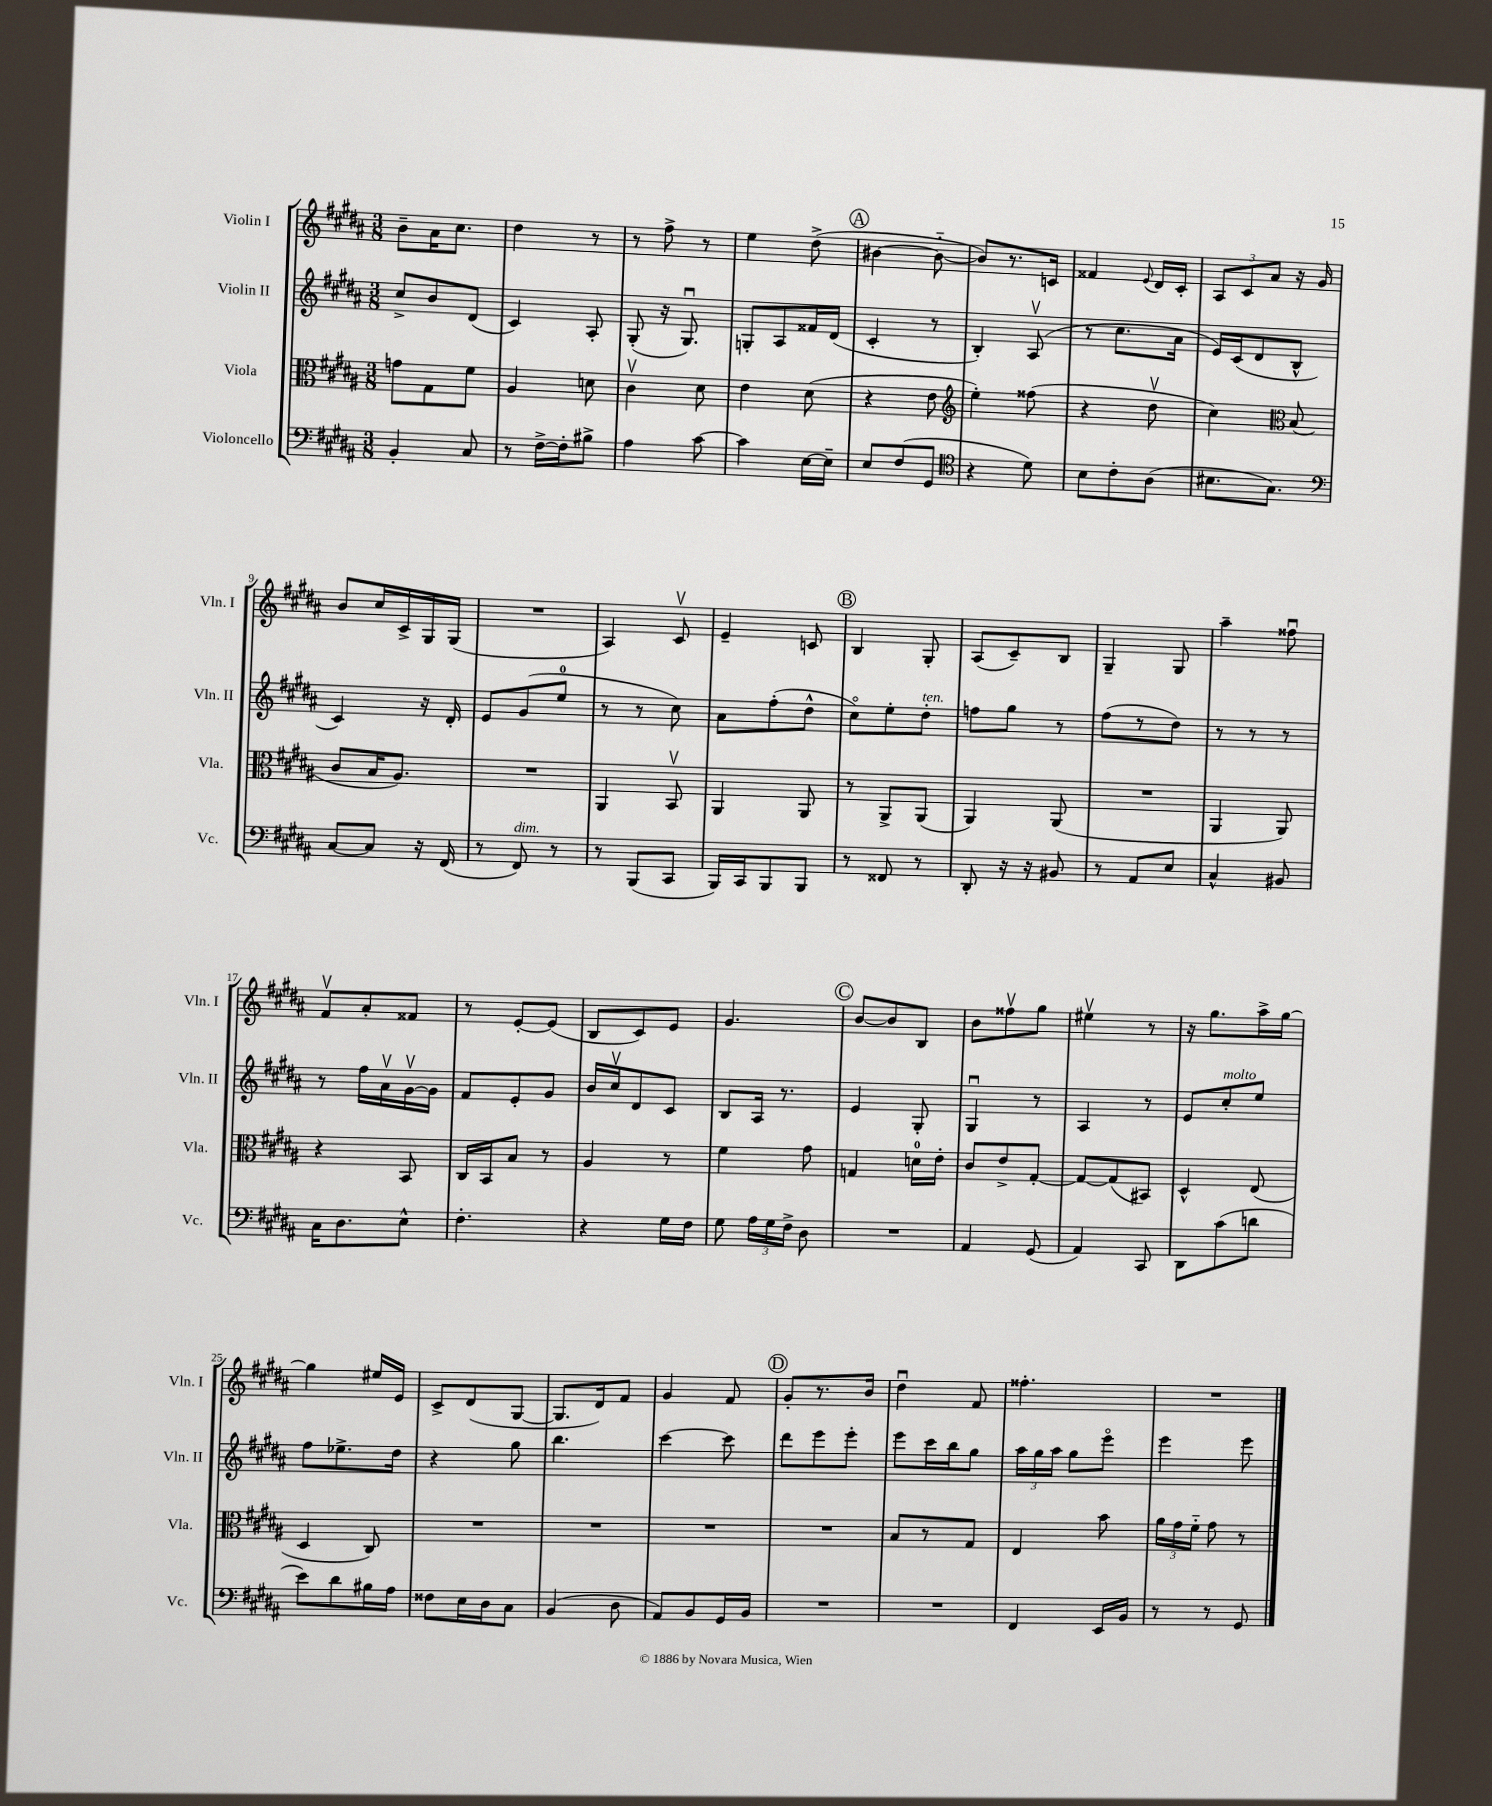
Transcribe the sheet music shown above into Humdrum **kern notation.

**kern	**kern	**kern	**kern
*part4	*part3	*part2	*part1
*staff4	*staff3	*staff2	*staff1
*I"Violoncello	*I"Viola	*I"Violin II	*I"Violin I
*I'Vc.	*I'Vla.	*I'Vln. II	*I'Vln. I
*clefF4	*clefC3	*clefG2	*clefG2
*k[f#c#g#d#a#]	*k[f#c#g#d#a#]	*k[f#c#g#d#a#]	*k[f#c#g#d#a#]
*M3/8	*M3/8	*M3/8	*M3/8
=1	=1	=1	=1
4BB'/	8gn\L	8cc#^/L	8b~\L
.	8G#\	8b/	16a#\K
.	.	.	8.cc#\J
8C#/	8f#\J	(8d#/J	.
=2	=2	=2	=2
8r	4A#/	4c#/)	4dd#\
[16F#^\LL	.	.	.
16F#'\J]	.	.	.
8B#X^\J	8dn\	8A#'/	8r
=3	=3	=3	=3
4A#\	4c#v\	(8G#'/	8r
.	.	16r	8ff#^\
.	.	8.G#u/)	.
[8c#\	8d#\	.	8r
=4	=4	=4	=4
4c#\]	4e\	8Gn'/L	4ee\
.	.	8A#/	.
[16E\LL	(8d#\	16f##X/L	(8dd#^\
16E~\JJ]	.	(16d#/JJ	.
!!LO:REH:place=s1:t=A
=5	=5	=5	=5
8E/L	4r	4c#'/	[4b#X\
(8F#/	.	.	.
8GG#/J	8e\	8r	8b#\_
=6	=6	=6	=6
*clefC4	*clefG2	*	*
4r	4ee'\)	4B'/)	8b#/L])
.	.	.	8.r
8d#\)	(8ff##X\	(8A#v/	.
.	.	.	16cn/Jk
=7	=7	=7	=7
8B\L	4r	8r	4f##X/
8c#'\	.	8.cc#\L	.
.	.	.	8qqe/
(8A#\J	8dd#v\	.	16d#/LL
.	.	16a#\Jk	16c#'/JJ
=8	=8	=8	=8
8.B#X\L	4cc#\)	16e/LL)	12A#/L
.	.	(16c#/J	.
.	.	.	12c#/
.	.	8d#/	.
.	.	.	12a#/J
8.G#\J)	.	.	.
*	*clefC3	*	*
.	(8B/	8B^^/J	16r
.	.	.	16g#/
!!LO:LB:g=z
=9	=9	=9	=9
*clefF4	*	*	*
[8C#/L	8c#/L	4c#/)	8b/L
8C#/J]	16B/K	.	16cc#/L
.	8.A#/J)	.	16c#^/
16r	.	16r	16G#/
(16FF#/	.	16d#'/	(16G#/JJ
=10	=10	=10	=10
8r	4.r	8e/L	4.r
!LO:TX:a:i:t=dim.	!	!	!
8FF#/)	.	(8g#/	.
8r	.	8ee/J	.
=11	=11	=11	=11
8r	4AA#/	8r	4A#/)
(8BBB/L	.	8r	.
8CC#/J	8BBv/	8cc#\)	8c#v/
=12	=12	=12	=12
16BBB/LL)	4AA#/	8a#\L	4e~/
16CC#/J	.	.	.
8BBB/	.	(8ff#'\	.
8BBB/J	8AA#/	8dd#^^\J	8cn/
!!LO:REH:place=s1:t=B
=13	=13	=13	=13
8r	8r	8cc#\L)	4B/
8FF##X/	8AA#^/L	8ee'\	.
!	!	!LO:TX:a:i:t=ten.	!
8r	(8AA#/J	8dd#'\J	8G#'/
=14	=14	=14	=14
8DD#'/	4AA#/)	8ffn\L	(8A#/L
16r	.	8gg#\J	8c#~/)
16r	.	.	.
8BB#X/	(8AA#/	8r	8B/J
=15	=15	=15	=15
8r	4.r	(8ff#\L	4G#~/
8AA#/L	.	8r	.
8E/J	.	8dd#\J)	8G#/
=16	=16	=16	=16
4C#^^/	4AA#/	8r	4aa#~\
.	.	8r	.
8BB#X/	8AA#/)	8r	8ff##Xu\
!!LO:LB:g=z
=17	=17	=17	=17
16C#\KL	4r	8r	8f#v/L
8.D#\	.	.	.
.	.	16ff#\LL	8a#'/
.	.	16a#v\	.
8E^^\J	8BB/	[16g#v\	8f##X/J
.	.	16g#\JJ]	.
=18	=18	=18	=18
4.F#'\	16C#/LL	8f#/L	8r
.	16BB/J	.	.
.	8B/J	8e'/	[8e'/L
.	8r	8g#/J	(8e/J]
=19	=19	=19	=19
4r	4A#/	16b/LL	8B/L
.	.	16cc#v/J	.
.	.	8d#/	8c#/)
16G#\LL	8r	8c#/J	8e/J
16F#\JJ	.	.	.
=20	=20	=20	=20
8G#\	4f#\	8B/L	4.g#/
24A#\LL	.	16A#/Jk	.
24G#\	.	.	.
.	.	8.r	.
24F#^\JJ	.	.	.
8D#\	8g#\	.	.
!!LO:REH:place=s1:t=C
=21	=21	=21	=21
4.r	4Gn/	4e/	[8b/L
.	.	.	8b/]
.	16dn\LL	8G#'/	8B/J
.	16e'\JJ	.	.
=22	=22	=22	=22
4AA#/	8c#/L	4G#u/	8b\L
.	8e^/	.	8ff##Xv\
(8GG#/	[8G#'/J	8r	8gg#\J
=23	=23	=23	=23
4AA#/)	8G#/L_	4A#/	4ee#Xv\
.	(8G#/]	.	.
8CC#/	8BB#X/J)	8r	8r
=24	=24	=24	=24
8DD#\L	4D#^^/	8e/L	16r
.	.	.	8.gg#\L
!	!	!LO:TX:a:i:t=molto	!
(8c#\	.	8cc#'/	.
8dn\J	(8E/	8ee/J	16aa#^\L
.	.	.	[16gg#\JJ
!!LO:LB:g=z
=25	=25	=25	=25
8e\L)	4D#/	8ff#\L	4gg#\]
8d#\	.	8.ee-X^\	.
16B#X\L	8C#/)	.	16ee#X/LL
16A#\JJ	.	16dd#\Jk	16e/JJ
=26	=26	=26	=26
8F##X\L	4.r	4r	8c#^/L
16E\L	.	.	(8d#/
16D#\J	.	.	.
8C#\J	.	8gg#\	[8G#/J
=27	=27	=27	=27
(4BB/	4.r	4.bb\	8.G#/L]
.	.	.	16d#/k)
8D#\	.	.	8f#/J
=28	=28	=28	=28
8AA#/L)	4.r	[4ccc#\	4g#/
8BB/	.	.	.
16GG#/L	.	8ccc#\]	8f#/
16BB/JJ	.	.	.
!!LO:REH:place=s1:t=D
=29	=29	=29	=29
4.r	4.r	8ddd#\L	8g#'/L
.	.	8eee\	8.r
.	.	8eee'\J	.
.	.	.	16b/Jk
=30	=30	=30	=30
4.r	8B/L	8eee\L	4dd#u\
.	8r	16ccc#\L	.
.	.	16bb\J	.
.	8G#/J	8gg#\J	8f#/
=31	=31	=31	=31
4FF#/	4E/	24aa#\LL	4.ff##X'\
.	.	24gg#\	.
.	.	24aa#\JJ	.
.	.	8gg#\L	.
16EE/LL	8b\	8eee\J	.
16BB/JJ	.	.	.
=32	=32	=32	=32
8r	24a#\LL	4eee\	4.r
.	24g#\	.	.
.	24f#\JJ	.	.
8r	8g#\	.	.
8GG#/	8r	8eee\	.
==	==	==	==
*-	*-	*-	*-
